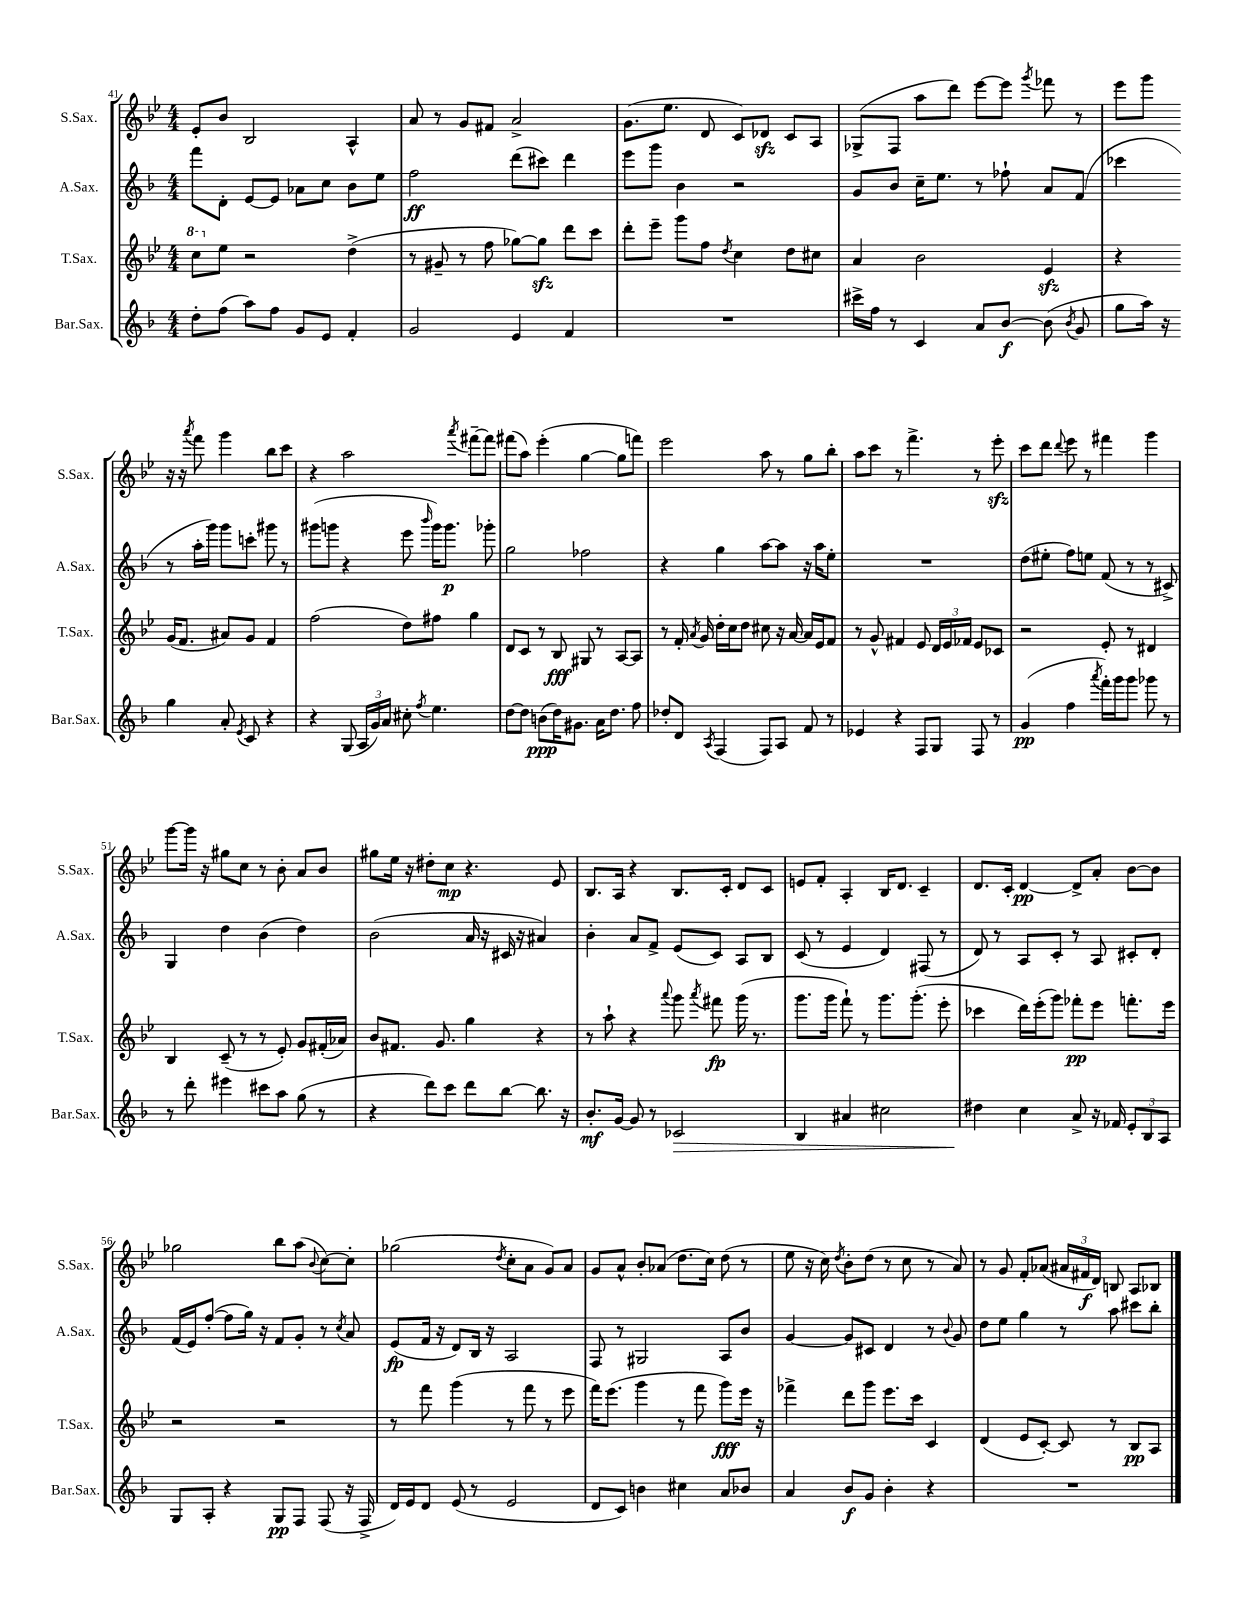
<<
\new StaffGroup <<
\new Staff = "s0" \with { instrumentName = "S.Sax." shortInstrumentName = "S.Sax." } {
    \clef treble \key bes \major \numericTimeSignature \time 4/4
    \autoBeamOff ees'8[-. bes'8] bes2 a4-^ |
    a'8 r8 g'8[ fis'8] a'2-> |
    g'8.[( ees''8.] d'8 c'8[) des'8]\sfz c'8[ a8] |
    ges8[->( f8] a''8[ d'''8]) ees'''8[~ ees'''8] \acciaccatura { g'''8 } fes'''8 r8 |
    ees'''8[ g'''8] r16 r16 \acciaccatura { a'''8 } f'''8 g'''4 bes''8[ c'''8] |
    r4 a''2 \acciaccatura { a'''8 } fis'''8[~-- fis'''8] |
    fis'''8[( a''8]) ees'''4-.( g''4~ g''8[ f'''8]) |
    ees'''2 a''8 r8 g''8[ bes''8]-. |
    a''8[ c'''8] r8 f'''4.-> r8 ees'''8-.\sfz |
    c'''8[ d'''8] \appoggiatura { d'''8 } ees'''8 r8 fis'''4 g'''4 |
    g'''8[~ g'''16] r16 gis''8[ c''8] r8 bes'8-. a'8[ bes'8] |
    gis''8[ ees''16] r16 dis''8[-. c''8]\mp r4. ees'8 |
    bes8.[ a16] r4 bes8.[ c'16]-. d'8[ c'8] |
    e'8[ f'8]-. a4-. bes16[ d'8.] c'4-- |
    d'8.[ c'16]-. d'4~\pp d'8[-> a'8]-. bes'8[~ bes'8] |
    ges''2 bes''8[ a''8]( \appoggiatura { bes'8 } c''8[~) c''8]-. |
    ges''2( \acciaccatura { d''8 } c''8[-. a'8] g'8[) a'8] |
    g'8[ a'8]-^ bes'8[-. aes'8]( d''8.[ c''16]) d''8( r8 |
    ees''8 r16 c''16) \acciaccatura { d''8 } bes'8[-. d''8]( r8 c''8 r8 a'8) |
    r8 g'8 f'8[-. aes'8]( \tuplet 3/2 { ais'16[ fis'16\f d'16]) } b8 a8[ bes8] \bar "|." |
}
\new Staff = "s1" \with { instrumentName = "A.Sax." shortInstrumentName = "A.Sax." } {
    \clef treble \key f \major \numericTimeSignature \time 4/4
    \autoBeamOff f'''8[ d'8]-. e'8[~ e'8] aes'8[ c''8] bes'8[ e''8] |
    f''2\ff d'''8[( cis'''8]) d'''4 |
    e'''8[ g'''8] bes'4 r2 |
    g'8[ bes'8] c''16[-- e''8.] r8 fes''8-! a'8[ f'8]( |
    ces'''4 r8 a''16[-. g'''16]) g'''8[ c'''8]-. gis'''8 r8 |
    gis'''8[( g'''8] r4 e'''8 \grace { bes'''16 } g'''16[) g'''8.]\p ges'''8-. |
    g''2 fes''2 |
    r4 g''4 a''8[~ a''8] r16 a''16[ e''8]-. |
    R1 |
    d''8[( eis''8]-. f''8[) e''8] f'8( r8 r8 cis'8->) |
    g4 d''4 bes'4( d''4) |
    bes'2( a'16 r16 cis'16 r16 ais'4) |
    bes'4-. a'8[ f'8]-> e'8[( c'8]) a8[ bes8] |
    c'8( r8 e'4 d'4) fis8( r8 |
    d'8) r8 a8[ c'8]-. r8 a8 cis'8[-. d'8]-. |
    f'16[( e'16) f''8]~-.( f''8[ g''16]) r16 f'8[ g'8]-. r8 \acciaccatura { c''8 } a'8 |
    e'8[\fp( f'16] r16 d'8[) bes16] r16 a2 |
    f8 r8 gis2 a8[ bes'8] |
    g'4~ g'8[ cis'8] d'4 r8 \appoggiatura { bes'8 } g'8 |
    d''8[ e''8] g''4 r8 a''8 cis'''8[ bes''8]-. \bar "|." |
}
\new Staff = "s2" \with { instrumentName = "T.Sax." shortInstrumentName = "T.Sax." } {
    \clef treble \key bes \major \numericTimeSignature \time 4/4
    \autoBeamOff \ottava #1 c'''8[ \ottava #0 ees''8] r2 d''4->( |
    r8 gis'8-- r8 f''8 ges''8[~) ges''8]\sfz d'''8[ c'''8] |
    d'''8[-. ees'''8]-- g'''8[ f''8] \acciaccatura { d''8 } c''4 d''8[ cis''8] |
    a'4 bes'2 ees'4\sfz |
    r4 g'16[( f'8.] ais'8[) g'8] f'4 |
    f''2( d''8[) fis''8] g''4 |
    d'8[ c'8] r8 bes8\fff gis8 r8 a8[~ a8] |
    r8 f'16-. \acciaccatura { a'8 } g'16 d''16[-. c''16 d''8] cis''8 r16 a'16~ a'16[ ees'16 f'8] |
    r8 g'8-^ fis'4 ees'8 \tuplet 3/2 { d'16[ ees'16 fes'16] } ees'8[ ces'8] |
    r2 ees'8-. r8 dis'4 |
    bes4 c'8--( r8 r8 ees'8-.) g'8[ fis'16-.( aes'16]) |
    bes'8[ fis'8.] g'8. g''4 r4 |
    r8 a''8-! r4 \appoggiatura { a'''8 } g'''8 \acciaccatura { a'''8 } fis'''8\fp g'''16( r8. |
    g'''8.[ g'''16] f'''8-!) r8 g'''8.[ g'''8.]-.( ees'''8-. |
    ces'''4 d'''16[) ees'''16-.( g'''8]) fes'''8[-.\pp ees'''8] f'''8.[-. ees'''16] |
    r2 r2 |
    r8 f'''8 g'''4( r8 f'''8 r8 ees'''8 |
    f'''16[) ees'''8.]( g'''4 r8 f'''8 g'''8[\fff) ees'''16] r16 |
    fes'''4-> d'''8[ g'''8] ees'''8.[ c'''16] c'4 |
    d'4( ees'8[ c'8]~-.) c'8 r8 bes8[\pp a8] \bar "|." |
}
\new Staff = "s3" \with { instrumentName = "Bar.Sax." shortInstrumentName = "Bar.Sax." } {
    \clef treble \key f \major \numericTimeSignature \time 4/4
    \autoBeamOff d''8[-. f''8]( a''8[) f''8] g'8[ e'8] f'4-. |
    g'2 e'4 f'4 |
    R1 |
    cis'''16[-> f''16] r8 c'4 a'8[ bes'8]~\f bes'8( \acciaccatura { bes'8 } g'8 |
    g''8[ a''16]) r16 g''4 a'8-. \acciaccatura { e'8 } c'8 r4 |
    r4 g8( \tuplet 3/2 { a16[ g'16) a'16] } cis''8-. \acciaccatura { f''8 } e''4. |
    d''8[~ d''8] b'8[\ppp( d''16) gis'8.] a'16[ d''8.] f''8 |
    des''8[-. d'8] \acciaccatura { a8 } f4( f8[) a8] f'8 r8 |
    ees'4 r4 f8[ g8] f8 r8 |
    g'4\pp( f''4 \acciaccatura { a'''8 } f'''16[-.) g'''16 g'''8] ges'''8 r8 |
    r8 d'''8-. eis'''4 cis'''8[ a''8] g''8( r8 |
    r4 d'''8[) c'''8] d'''8[ bes''8]~ bes''8. r16 |
    bes'8.[-.\mf g'16]~ g'8 r8 ces'2\> |
    bes4 ais'4 cis''2 |
    dis''4\! c''4 a'8-> r16 fes'16 \tuplet 3/2 { e'8[-. bes8 a8] } |
    g8[ a8]-. r4 g8[\pp f8] f8( r16 f16-> |
    d'16[) e'16 d'8] e'8( r8 e'2 |
    d'8[ c'8]) b'4 cis''4 a'8[ bes'8] |
    a'4 bes'8[\f g'8] bes'4-. r4 |
    R1 \bar "|." |
}
>>
>>
\layout { \context { \Score currentBarNumber = #41 } }
